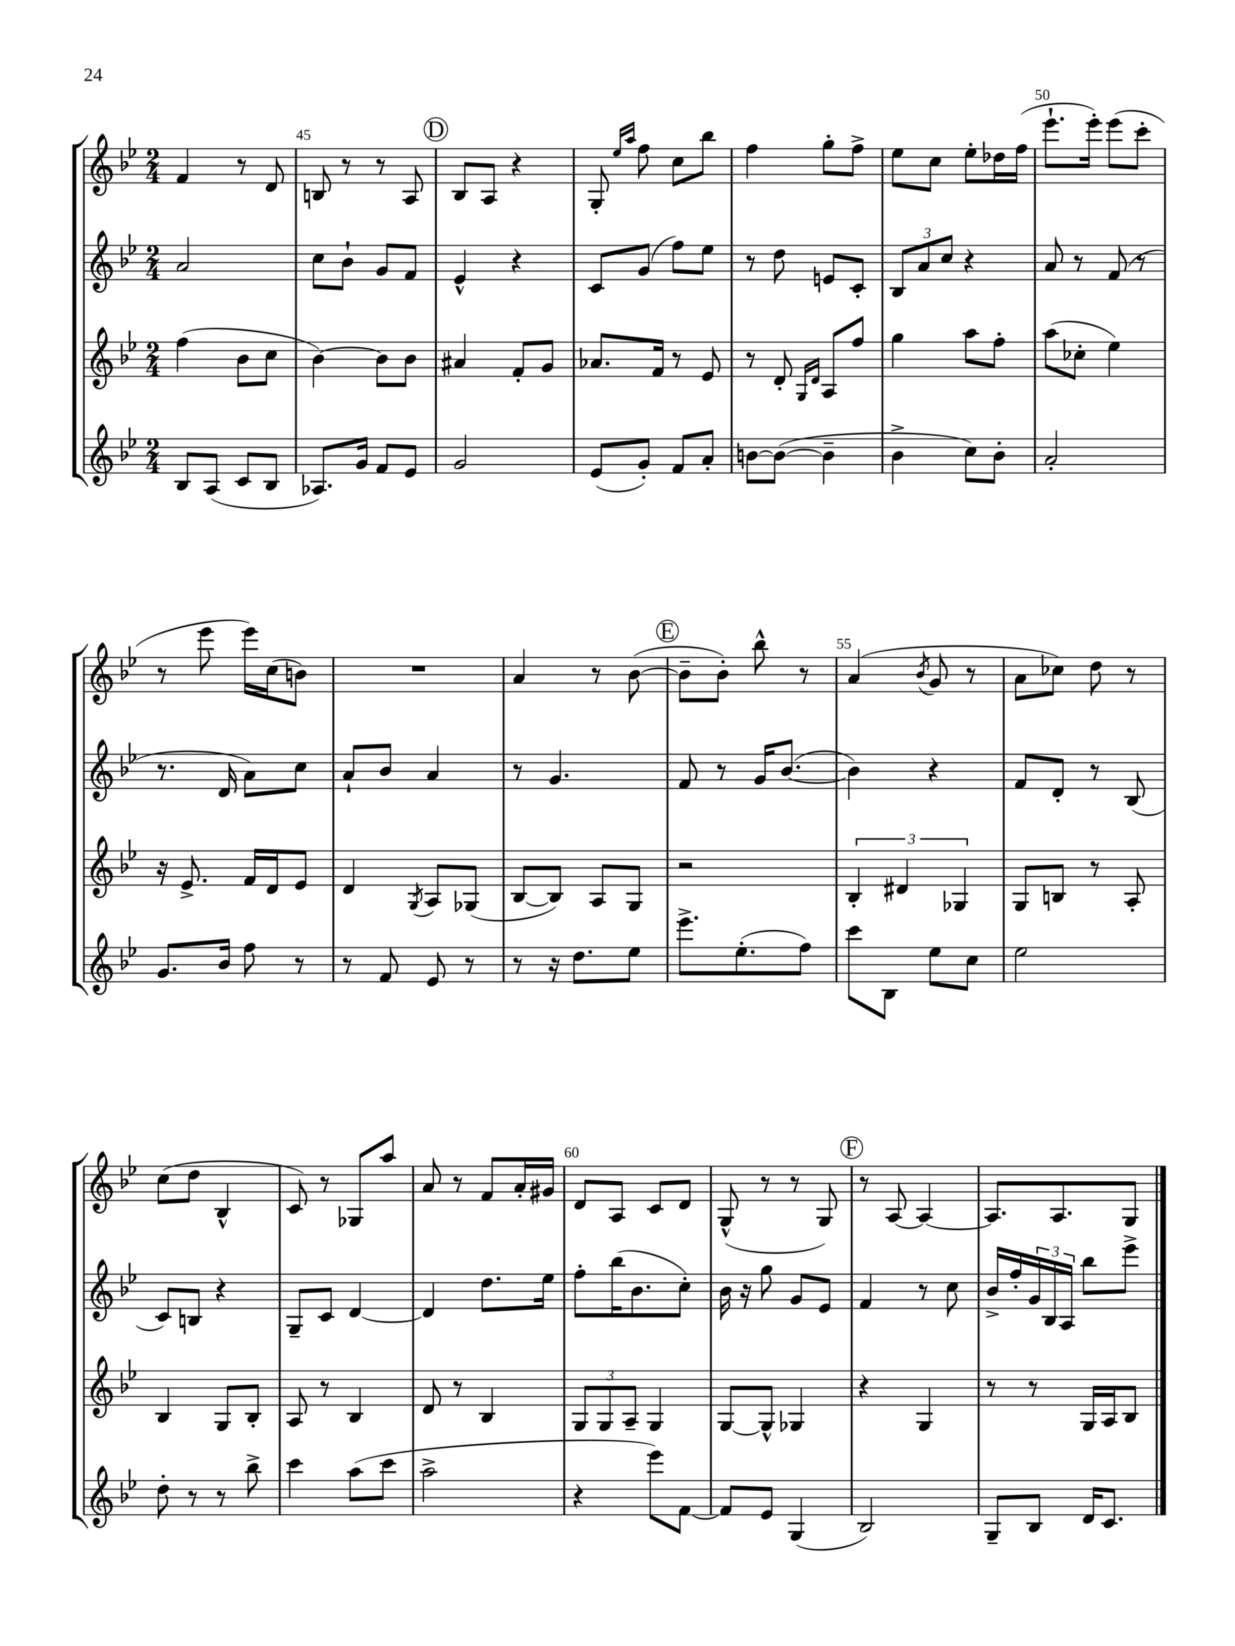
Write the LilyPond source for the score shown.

<<
\new StaffGroup <<
\new Staff = "s0" {
    \clef treble \key bes \major \numericTimeSignature \time 2/4
    f'4 r8 d'8 |
    b8 r8 r8 a8 |
    \mark \markup { \circle "D" } bes8 a8 r4 |
    g8-. \grace { ees''16 a''16 } f''8 c''8 bes''8 |
    f''4 g''8-. f''8-> |
    ees''8 c''8 ees''8-. des''16 f''16( |
    ees'''8.-! ees'''16-.) ees'''8( c'''8-. |
    r8 ees'''8 ees'''16) c''16( b'8) |
    R2 |
    a'4 r8 bes'8~( |
    \mark \markup { \circle "E" } bes'8-- bes'8-.) bes''8-^ r8 |
    a'4( \acciaccatura { bes'8 } g'8 r8 |
    a'8 ces''8) d''8 r8 |
    c''8( d''8 bes4-^ |
    c'8) r8 ges8 a''8 |
    a'8 r8 f'8 a'16-. gis'16 |
    d'8 a8 c'8 d'8 |
    g8-^( r8 r8 g8) |
    \mark \markup { \circle "F" } r8 a8~ a4~ |
    a8. a8. g8 \bar "|." |
}
\new Staff = "s1" {
    \clef treble \key bes \major \numericTimeSignature \time 2/4
    a'2 |
    c''8 bes'8-! g'8 f'8 |
    \mark \markup { \circle "D" } ees'4-^ r4 |
    c'8 g'8( f''8) ees''8 |
    r8 d''8 e'8 c'8-. |
    \tuplet 3/2 { bes8 a'8 c''8 } r4 |
    a'8 r8 f'8( r8 |
    r8. d'16 a'8) c''8 |
    a'8-! bes'8 a'4 |
    r8 g'4. |
    \mark \markup { \circle "E" } f'8 r8 g'16 bes'8.~( |
    bes'4) r4 |
    f'8 d'8-. r8 bes8( |
    c'8) b8 r4 |
    g8-- c'8 d'4~ |
    d'4 d''8. ees''16 |
    f''8-. bes''16( bes'8. c''8-.) |
    bes'16 r16 g''8 g'8 ees'8 |
    \mark \markup { \circle "F" } f'4 r8 c''8 |
    bes'16-> f''16-. \tuplet 3/2 { g'16 bes16 a16 } bes''8 ees'''8-> \bar "|." |
}
\new Staff = "s2" {
    \clef treble \key bes \major \numericTimeSignature \time 2/4
    f''4( bes'8 c''8 |
    bes'4~) bes'8 bes'8 |
    \mark \markup { \circle "D" } ais'4 f'8-. g'8 |
    aes'8. f'16 r8 ees'8 |
    r8 d'8-. \grace { g16 d'16 } a8 f''8 |
    g''4 a''8 f''8-. |
    a''8( ces''8-. ees''4) |
    r16 ees'8.-> f'16 d'16 ees'8 |
    d'4 \acciaccatura { g8 } a8 ges8( |
    bes8~ bes8) a8 g8 |
    \mark \markup { \circle "E" } r2 |
    \tuplet 3/2 { bes4-. dis'4 ges4 } |
    g8 b8 r8 a8-. |
    bes4 g8 bes8-. |
    a8 r8 bes4 |
    d'8 r8 bes4 |
    \tuplet 3/2 { g8 g8 a8-- } g4 |
    g8~ g8-^ ges4 |
    \mark \markup { \circle "F" } r4 g4 |
    r8 r8 g16 a16 bes8 \bar "|." |
}
\new Staff = "s3" {
    \clef treble \key bes \major \numericTimeSignature \time 2/4
    bes8 a8( c'8 bes8 |
    aes8.) g'16 f'8 ees'8 |
    \mark \markup { \circle "D" } g'2 |
    ees'8( g'8-.) f'8 a'8-. |
    b'8~ b'8~( b'4-- |
    bes'4-> c''8) bes'8-. |
    a'2-. |
    g'8. bes'16 f''8 r8 |
    r8 f'8 ees'8 r8 |
    r8 r16 d''8. ees''8 |
    \mark \markup { \circle "E" } ees'''8.-> ees''8.-.( f''8) |
    c'''8 bes8 ees''8 c''8 |
    ees''2 |
    d''8-. r8 r8 bes''8-> |
    c'''4 a''8( c'''8 |
    a''2-> |
    r4 ees'''8) f'8~ |
    f'8 ees'8 g4( |
    \mark \markup { \circle "F" } bes2) |
    g8-- bes8 d'16 c'8. \bar "|." |
}
>>
>>
\layout { \context { \Score currentBarNumber = #44 \override BarNumber.break-visibility = ##(#f #t #t) barNumberVisibility = #(every-nth-bar-number-visible 5) } }
